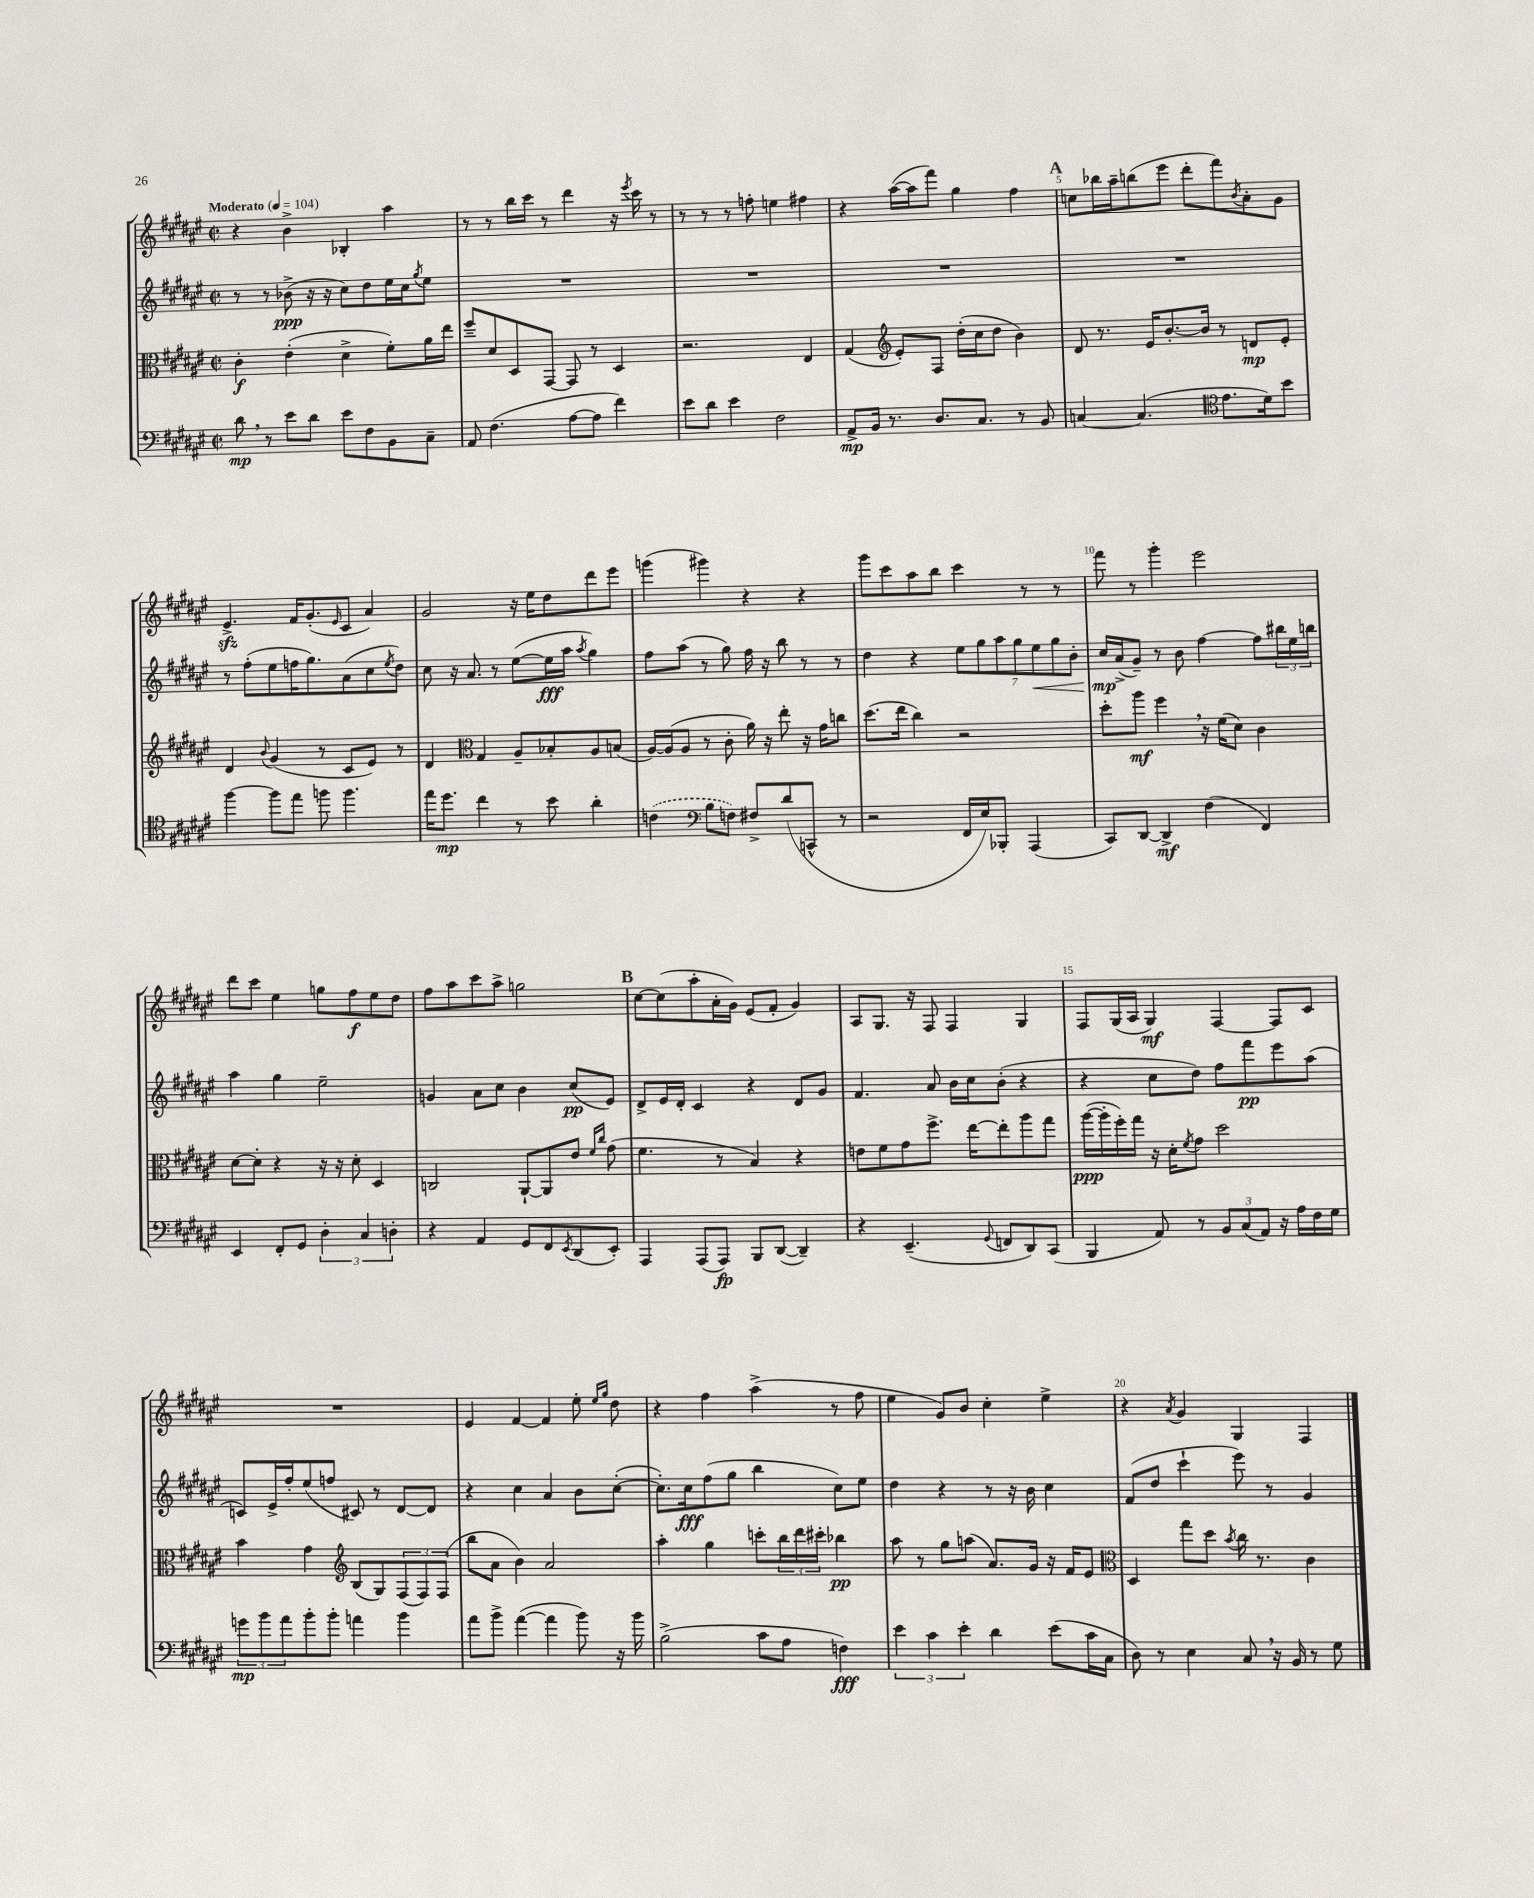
<<
\new StaffGroup <<
\new Staff = "s0" {
    \clef treble \key fis \major \defaultTimeSignature \time 2/2 \tempo "Moderato" 4 = 104
    r4 b'4-> bes4-. ais''4 |
    r8 r8 b''16 cis'''16 r8 dis'''4 r16 \acciaccatura { eis'''8 } cis'''16 r8 |
    r8 r8 r8 f''8-. e''4 fis''4 |
    r4 ais''16~( ais''16 fis'''8) gis''4 fis''4 |
    \mark \markup { \bold "A" } c''8 bes''16 ais''16-- b''8( eis'''8 dis'''8-. fis'''8) \acciaccatura { b'8 } ais'8-. gis'8 |
    eis'4.->\sfz fis'16 gis'8.-.( \grace { eis'16 } cis'8 ais'4) |
    gis'2 r16 eis''16 dis''8 dis'''8 eis'''8 |
    g'''4( gis'''4) r4 r4 |
    gis'''8 cis'''8 ais''8 b''8 cis'''4 r8 r8 |
    fis'''8 r8 gis'''4-. eis'''2 |
    dis'''8 cis'''8 eis''4 g''8 fis''8\f eis''8 dis''8 |
    fis''8 ais''8 cis'''8 ais''8-> g''2 |
    \mark \markup { \bold "B" } cis''8~ cis''8( ais''8-. ais'16-. gis'16) eis'8( fis'8-. gis'4) |
    ais8 gis8. r16 fis8 fis4 gis4 |
    fis8 gis16( ais16 gis4\mf) fis4~ fis8 cis'8 |
    R1 |
    eis'4 fis'4~ fis'4 eis''8-. \grace { eis''16 gis''16 } dis''8 |
    r4 fis''4 ais''4->( r8 fis''8 |
    eis''4 gis'8) b'8 cis''4-. eis''4-> |
    r4 \acciaccatura { ais'8 } gis'4 gis4 fis4 \bar "|." |
}
\new Staff = "s1" {
    \clef treble \key fis \major \defaultTimeSignature \time 2/2
    r8 r8 bes'8->\ppp( r16 r16 cis''8) dis''8 eis''16 cis''16 \acciaccatura { gis''8 } eis''8 |
    R1 |
    R1 |
    R1 |
    \mark \markup { \bold "A" } R1 |
    r8 fis''8-.( eis''8 f''16 gis''8.) ais'8( cis''8 \acciaccatura { eis''8 } dis''8) |
    cis''8 r16 ais'8. r8 eis''8~( eis''16\fff ais''16 \acciaccatura { ais''8 } gis''4) |
    fis''8 ais''8( r8 gis''8) fis''16 r16 b''8 r8 r8 |
    dis''4 r4 \tuplet 7/4 { eis''8 gis''8 ais''8 gis''8 eis''8\< gis''8 b'8-. } |
    cis''16\mp\! ais'16->( gis'8--) r8 b'8 fis''4~ fis''8 \tuplet 3/2 { bis''16 eis''16 b''16 } |
    ais''4 gis''4 eis''2-- |
    g'4 ais'8 cis''8 b'4 cis''8\pp( eis'8) |
    \mark \markup { \bold "B" } dis'8-> eis'16 dis'16-. cis'4 r4 dis'8 gis'8 |
    fis'4. ais'8 b'16 cis''16 b'8-.( r4 |
    r4 cis''8 dis''8) fis''8 fis'''8\pp eis'''8 ais''8( |
    c'8) eis'16-> fis''16-. eis''8( f''8 cis'8) r8 dis'8~ dis'8 |
    r4 cis''4 ais'4 b'8 cis''8~-.( |
    cis''8.-.) cis''16\fff fis''8( gis''8 b''4 cis''8) eis''8 |
    dis''4 r4 r8 r16 b'16 cis''4 |
    fis'8( dis''8 cis'''4-! eis'''8) r8 gis'4 \bar "|." |
}
\new Staff = "s2" {
    \clef alto \key fis \major \defaultTimeSignature \time 2/2
    cis'4-.\f eis'4-.( dis'4-> fis'8-.) ais'16 eis''16 |
    fis''8-- dis'8 dis8 gis,8~ gis,8 r8 dis4 |
    r2. eis4 |
    gis4( \clef treble eis'8-.) fis8 dis''16-.( cis''16 dis''8 b'4) |
    \mark \markup { \bold "A" } dis'8 r8. eis'16 b'8.~-. b'16 r8 d'8\mp eis'8-. |
    dis'4 \appoggiatura { b'8 } gis'4( r8 cis'8 eis'8) r8 |
    dis'4 \clef alto gis4 ais8-- bes8-. ais8 b8( |
    ais16~) ais16( ais8 r8 cis'8-. ais'16) r16 eis''8-. r16 gis'16 c''8 |
    dis''8.( eis''16 cis''4) r2 |
    dis''8-. ais''8\mf fis''4 \breathe r16 fis'16( dis'8) cis'4 |
    dis'8~ dis'8-. r4 r16 r16 dis'8-. dis4 |
    c2 ais,8~-! ais,8 eis'8 \grace { fis'16 cis''16 } gis'8( |
    \mark \markup { \bold "B" } fis'4. r8 b4) r4 |
    e'8 fis'8 gis'8 fis''8.-> eis''16~ eis''8-. ais''8 gis''8 |
    ais''16~\ppp( ais''16-. fis''16-.) gis''16 r16 dis'16-. \acciaccatura { fis'8 } gis'8 dis''2 |
    b'4 gis'4 \clef treble b8( gis8) \tuplet 3/2 { fis8( fis8) fis8( } |
    b''8 ais'8 b'4) ais'2 |
    ais''4-. gis''4 c'''8-. \tuplet 3/2 { b''16 dis'''16 cis'''16-. } bes''4\pp |
    ais''8 r8 gis''8 a''8( ais'8.) gis'16 r16 fis'16 eis'8 |
    \clef alto dis4 gis''8 dis''8 \acciaccatura { b'8 } cis''16 r8. cis'4 \bar "|." |
}
\new Staff = "s3" {
    \clef bass \key fis \major \defaultTimeSignature \time 2/2
    dis'8\mp \breathe r8 eis'8 dis'8 eis'8 fis8 b,8 cis8-- |
    ais,8 fis4.( ais8~ ais8 fis'4) |
    eis'8 dis'8 eis'4 fis2 |
    ais,8->\mp b,16 r8. dis8. cis8. r8 b,8 |
    \mark \markup { \bold "A" } c4~ c4.( \clef tenor eis'8. dis'16) b'8 |
    fis''4~ fis''8 eis''8 f''8 f''4. |
    eis''16 dis''8.\mp cis''4 r8 b'8 ais'4-. |
    \once \slurDashed c'4( \clef bass b8 f8) fis8-> dis'8( c,8-^ r8 |
    r2 fis,16 eis16) bes,,8-. ais,,4( |
    cis,8) dis,8~ dis,4->\mf fis4( fis,4) |
    eis,4 fis,8-. gis,8 \tuplet 3/2 { dis4-. cis4 d4-. } |
    r4 ais,4 gis,8 fis,8 \acciaccatura { eis,8 } dis,8( eis,8-.) |
    \mark \markup { \bold "B" } ais,,4 ais,,8( ais,,8\fp) b,,8 dis,8~( dis,4--) |
    r4 eis,4.--( \appoggiatura { gis,8 } f,8 dis,8) cis,8( |
    b,,4 ais,8) r8 \tuplet 3/2 { b,8 cis8( ais,8) } r16 ais16 fis16 gis16 |
    \tuplet 3/2 { g'8\mp b'8 ais'8 } b'8-. b'8-. a'4 b'4 |
    ais'8 b'8-> ais'4~( ais'4 b'8) r16 b'16 |
    b2->( cis'8 ais8 f4\fff) |
    \tuplet 3/2 { eis'4 cis'4 eis'4-. } dis'4 eis'8( cis'16 cis16 |
    dis8) r8 eis4 cis8 \breathe r16 b,16 r8 gis8 \bar "|." |
}
>>
>>
\layout { \context { \Score \override BarNumber.break-visibility = ##(#f #t #t) barNumberVisibility = #(every-nth-bar-number-visible 5) } }
